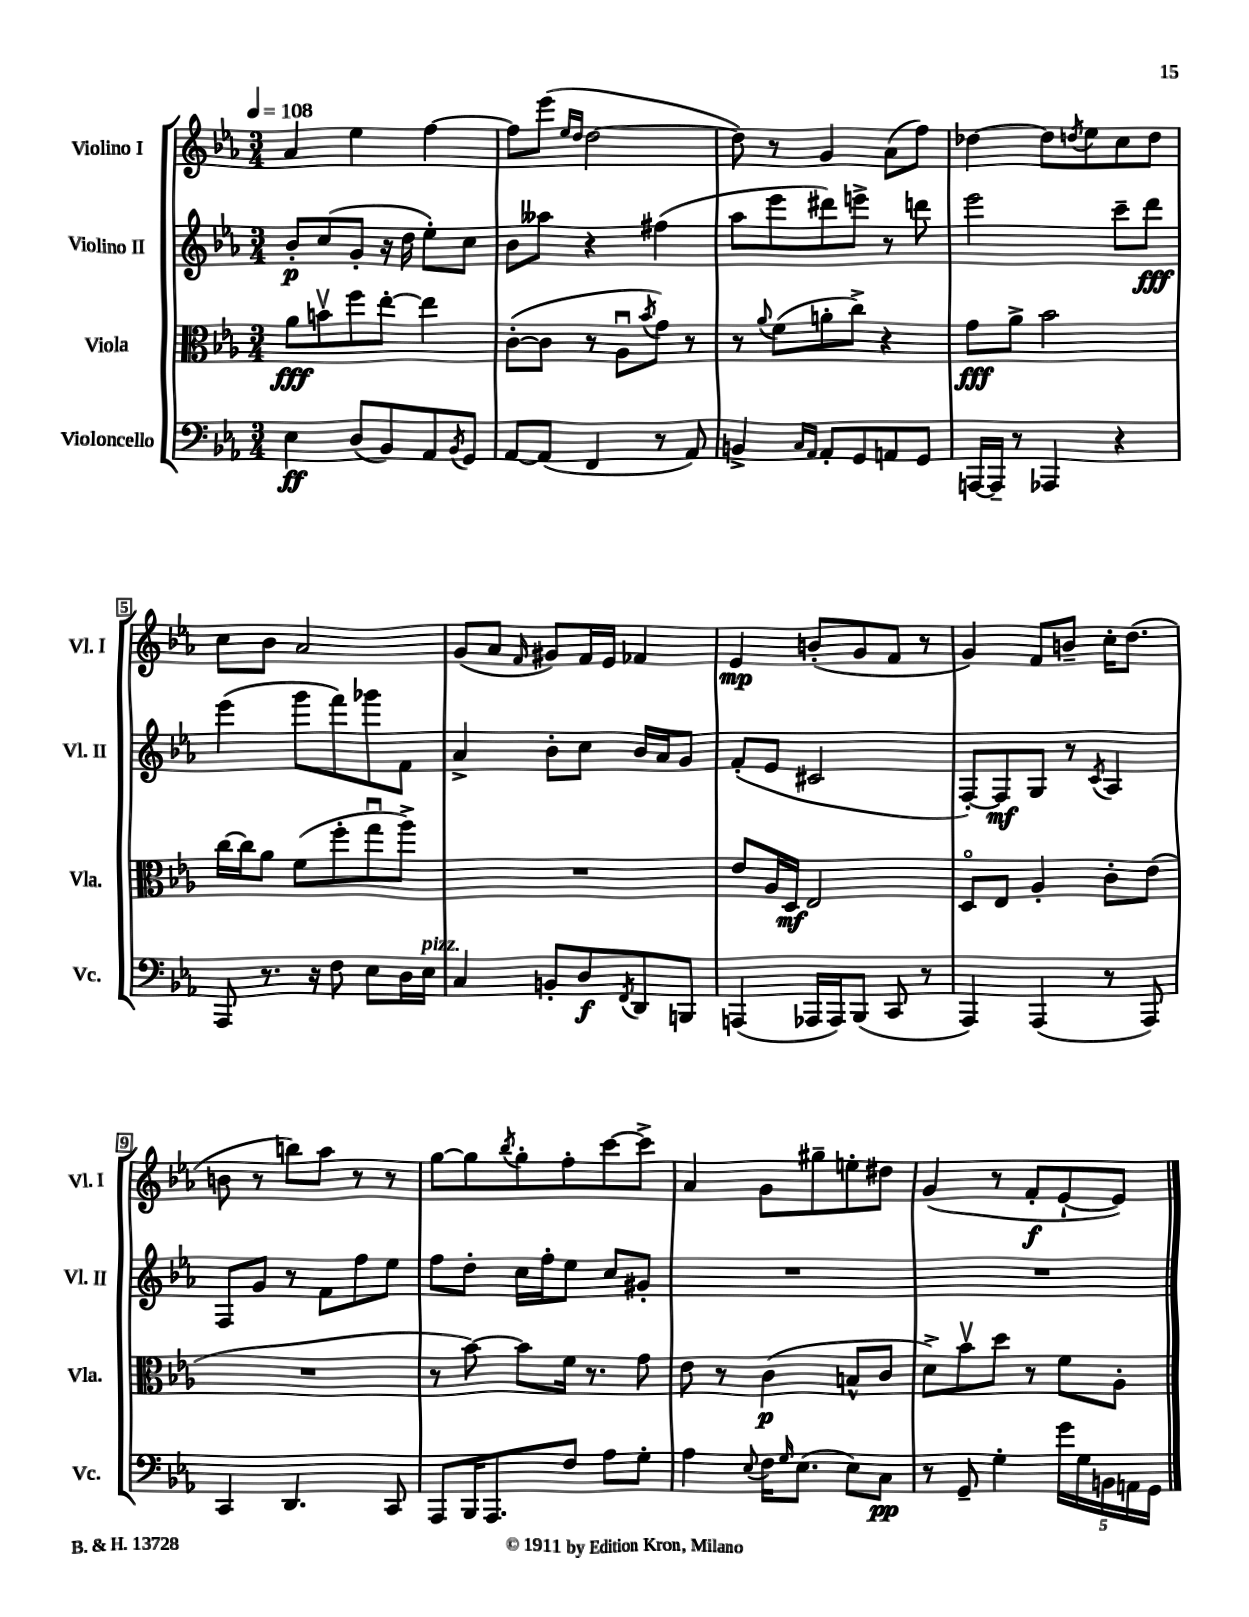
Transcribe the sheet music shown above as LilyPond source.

<<
\new StaffGroup <<
\new Staff = "s0" \with { instrumentName = "Violino I" shortInstrumentName = "Vl. I" } {
    \clef treble \key ees \major \numericTimeSignature \time 3/4 \tempo 4 = 108
    aes'4 ees''4 f''4~ |
    f''8 ees'''8( \grace { ees''16 d''16 } d''2~ |
    d''8) r8 g'4 aes'8( f''8) |
    des''4~ des''8 \acciaccatura { d''8 } ees''8 c''8 d''8 |
    c''8 bes'8 aes'2 |
    g'8( aes'8 \grace { f'16 } gis'8) f'16 ees'16 fes'4 |
    ees'4\mp b'8-.( g'8 f'8 r8 |
    g'4) f'8 b'8-- c''16-. d''8.( |
    b'8 r8 b''8) aes''8 r8 r8 |
    g''8~ g''8 \acciaccatura { bes''8 } g''8-. f''8-. c'''8~ c'''8-> |
    aes'4 g'8 gis''8-- e''8-. dis''8 |
    g'4( r8 f'8-.\f ees'8~-! ees'8) \bar "|." |
}
\new Staff = "s1" \with { instrumentName = "Violino II" shortInstrumentName = "Vl. II" } {
    \clef treble \key ees \major \numericTimeSignature \time 3/4
    bes'8-.\p c''8( g'8-. r16 d''16 ees''8-.) c''8 |
    bes'8 aeses''8 r4 fis''4( |
    aes''8 ees'''8 dis'''8) e'''8-> r8 d'''8 |
    ees'''2 c'''8-- d'''8\fff |
    ees'''4( g'''8 f'''8) ges'''8 f'8 |
    aes'4-> bes'8-. c''8 bes'16 aes'16 g'8 |
    f'8-.( ees'8 cis'2 |
    f8~-.) f8\mf g8 r8 \acciaccatura { c'8 } aes4 |
    f8 g'8 r8 f'8 f''8 ees''8 |
    f''8 d''8-. c''16 f''16-. ees''8 c''8 gis'8-. |
    R2. |
    R2. \bar "|." |
}
\new Staff = "s2" \with { instrumentName = "Viola" shortInstrumentName = "Vla." } {
    \clef alto \key ees \major \numericTimeSignature \time 3/4
    aes'8\fff b'8\upbow f''8 ees''8~-. ees''4 |
    c'8~-.( c'8 r8 aes8\downbow \acciaccatura { bes'8 } g'8) r8 |
    r8 \appoggiatura { aes'8 } f'8( a'8-. c''8->) r4 |
    g'8\fff aes'8-> bes'2 |
    c''16~ c''16 aes'8 f'8( f''8-. g''8\downbow aes''8->) |
    R2. |
    ees'8 aes16 d16\mf ees2 |
    d8\flageolet ees8 aes4-. c'8-. ees'8( |
    R2. |
    r8 bes'8~) bes'8 f'16 r8. g'8 |
    ees'8 r8 c'4\p( b8-^ c'8 |
    d'8->) bes'8\upbow d''8 r8 f'8 aes8-. \bar "|." |
}
\new Staff = "s3" \with { instrumentName = "Violoncello" shortInstrumentName = "Vc." } {
    \clef bass \key ees \major \numericTimeSignature \time 3/4
    ees4\ff d8( bes,8) aes,8 \acciaccatura { bes,8 } g,8 |
    aes,8~ aes,8( f,4 r8 aes,8) |
    b,4-> \grace { c16 aes,16 } aes,8-. g,8 a,8 g,8 |
    a,,16~ a,,16-- r8 aes,,4 r4 |
    aes,,8 r8. r16 f8 ees8 d16 ees16^\markup { \italic "pizz." } |
    c4 b,8-. d8\f \acciaccatura { f,8 } d,8 b,,8 |
    a,,4( aes,,16 aes,,16) bes,,8( c,8 r8 |
    aes,,4) aes,,4( r8 aes,,8) |
    c,4 d,4. c,8 |
    aes,,8 bes,,16 aes,,8. f8 aes8 g8-. |
    aes4 \appoggiatura { ees8 } f16 \grace { g16 } ees8.( ees8) c8\pp |
    r8 g,8-- g4-. \tuplet 5/4 { g'16 g16 b,16 a,16 g,16 } \bar "|." |
}
>>
>>
\layout { \context { \Score \override BarNumber.stencil = #(make-stencil-boxer 0.1 0.3 ly:text-interface::print) } }
